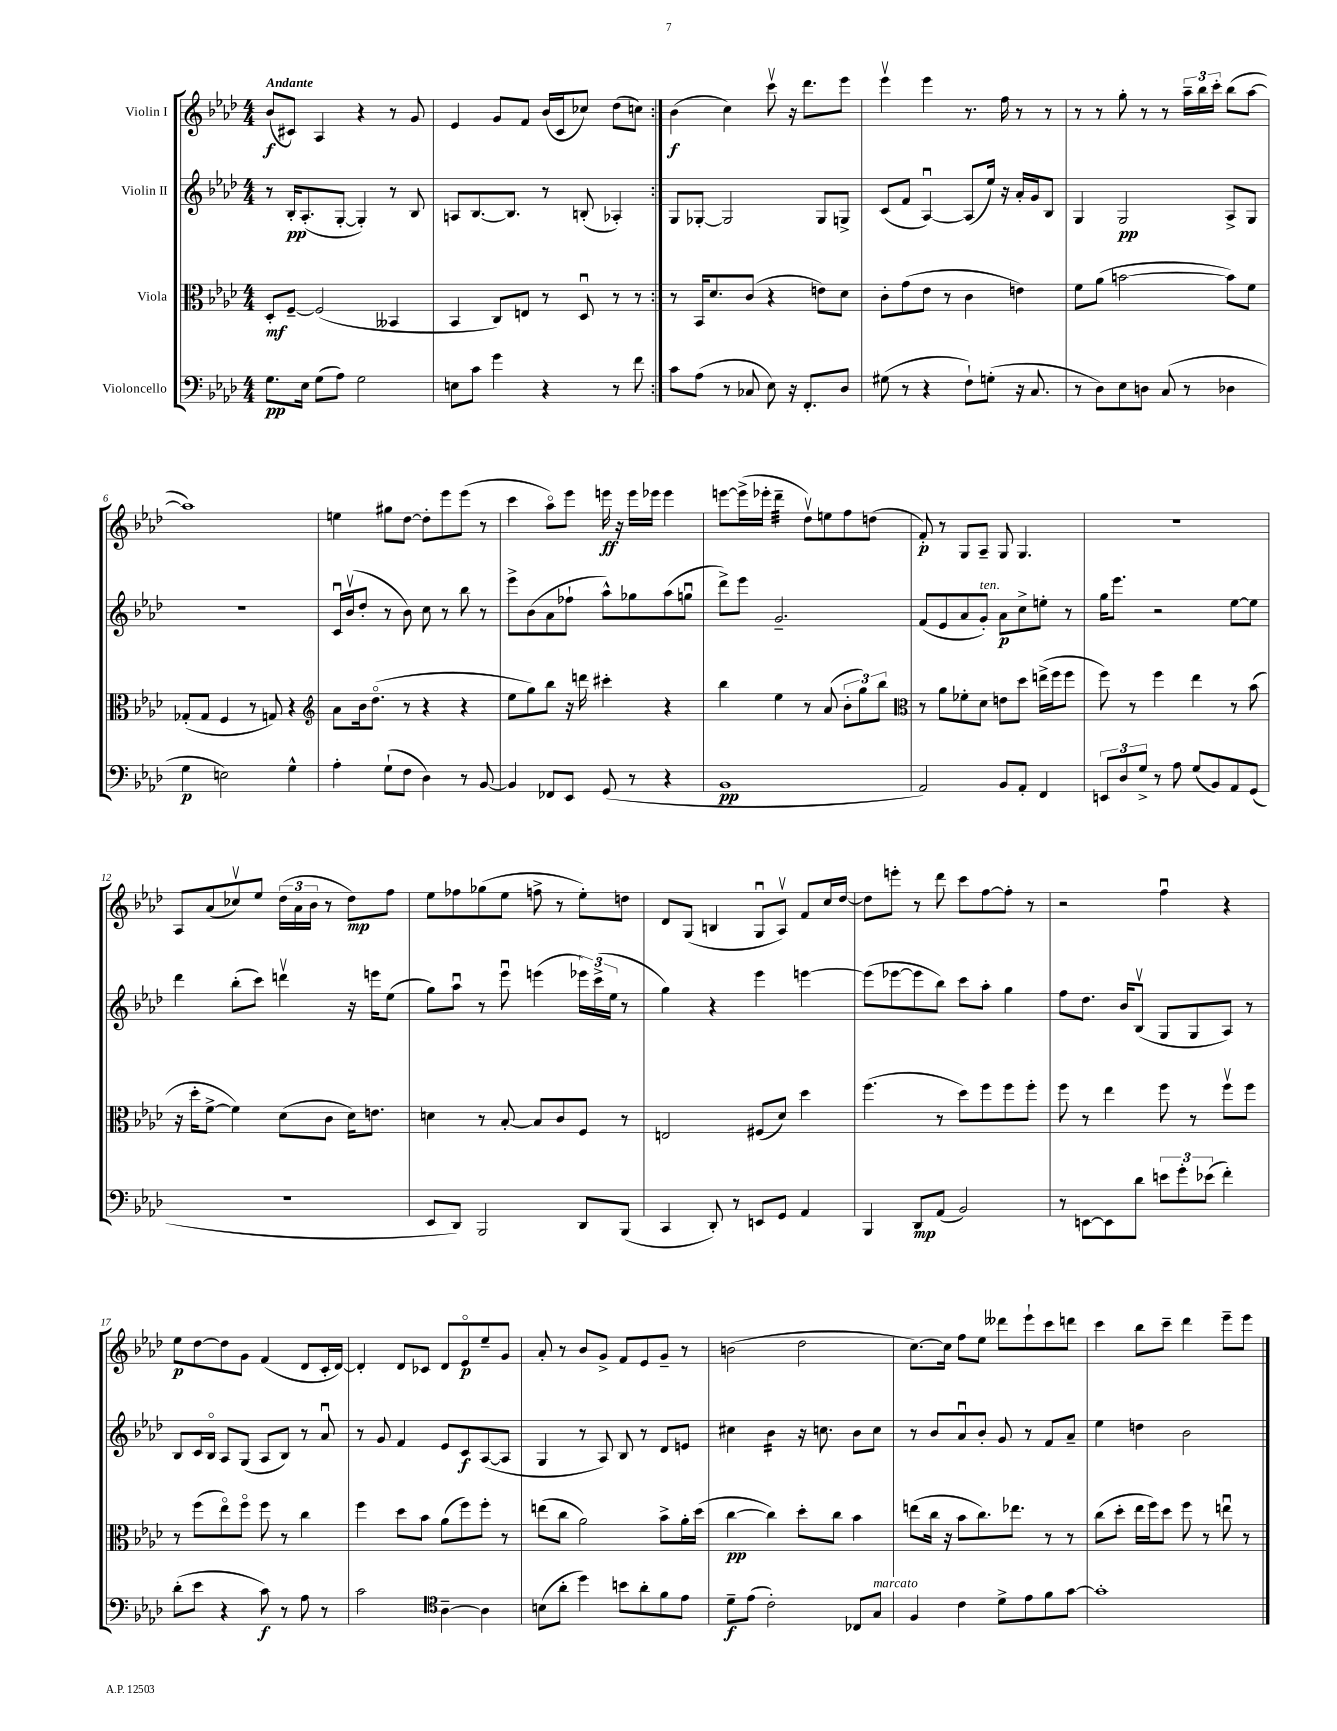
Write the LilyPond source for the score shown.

<<
\new StaffGroup <<
\new Staff = "s0" \with { instrumentName = "Violin I" } {
    \clef treble \key aes \major \numericTimeSignature \time 4/4 \tempo "Andante"
    \repeat volta 2 { bes'8\f( cis'8) aes4 r4 r8 g'8 |
    ees'4 g'8 f'8 bes'16( c'16 ces''8) des''8( c''8) | }
    bes'4\f( c''4) c'''8\upbow r16 des'''8. ees'''8 |
    ees'''4\upbow ees'''4 r8. f''16 r8 r8 |
    r8 r8 g''8-. r8 r8 \tuplet 3/2 { aes''16-- bes''16 c'''16-. } bes''8( aes''8~ |
    aes''1) |
    e''4 gis''8 des''8~ des''8-. ees'''8 ees'''8( r8 |
    c'''4 aes''8\flageolet) ees'''8 e'''16\ff r16 e'''16 ees'''16 ees'''4 |
    e'''8~ e'''16->( ees'''16-. des'''4:32-- des''8\upbow) e''8 f''8 d''8( |
    f'8-.\p) r8 g8 aes8-- g8 g4. |
    R1 |
    aes8 aes'8( ces''8\upbow) ees''8 \tuplet 3/2 { des''16( aes'16 bes'16 } r8 des''8\mp) f''8 |
    ees''8 fes''8 ges''8( ees''8 f''8-> r8 ees''8-.) d''8 |
    des'8 g8( b4 g8\downbow aes8\upbow) f'8 c''16 des''16~ |
    des''8 e'''8-. r8 des'''8 c'''8 f''8~ f''8-. r8 |
    r2 f''4\downbow r4 |
    ees''8\p des''8~ des''8 g'8 f'4( des'8 c'16-. des'16~) |
    des'4-. des'8 ces'8 des'8 ees'8\flageolet\p ees''8-- g'8 |
    aes'8-. r8 bes'8 g'8-> f'8 ees'8 g'8-- r8 |
    b'2( des''2 |
    c''8.~) c''16 f''8 ees''8 deses'''8 ees'''8-! c'''8 d'''8 |
    c'''4 bes''8 c'''8-- des'''4 ees'''8-- ees'''8 \bar "|." |
}
\new Staff = "s1" \with { instrumentName = "Violin II" } {
    \clef treble \key aes \major \numericTimeSignature \time 4/4
    \repeat volta 2 { r8 bes16-.\pp aes8.-.( g8~-. g4-.) r8 bes8 |
    a8 bes8.~ bes8. r8 b8-.( aes4-.) | }
    g8 ges8~-. ges2 ges8 g8-> |
    c'8( f'8 aes4~\downbow) aes8( ees''16) r16 aes'16-. g'16 bes8 |
    g4 g2\pp aes8-> g8 |
    R1 |
    c'16\downbow bes'16\upbow( des''8-. r8 bes'8) c''8 r8 bes''8 r8 |
    ees'''8-> bes'8( aes'8 fes''8-! aes''8-^) ges''8 aes''8( g''8\downbow |
    des'''8->) ees'''8 g'2.-- |
    f'8( ees'8 aes'8 g'8-.^\markup { \italic "ten." }) aes'8\p c''8-> e''8-. r8 |
    g''16 ees'''8. r2 ees''8~ ees''8 |
    des'''4 bes''8-.( c'''8) d'''4\upbow r16 e'''16 ees''8( |
    g''8) aes''8\downbow r8 ees'''8\downbow e'''4( \tuplet 3/2 { ees'''16) c'''16->( ees''16 } r8 |
    g''4) r4 ees'''4 e'''4~ |
    e'''8( ees'''8~ ees'''8 bes''8) c'''8 aes''8-. g''4 |
    f''8 des''8. bes'16 bes8\upbow( g8 g8 aes8) r8 |
    bes8 c'16 bes16\flageolet aes8 g8( aes8 bes8) r8 aes'8\downbow |
    r8 g'8 f'4 ees'8 c'8\f aes8~( aes8 |
    g4 r8 aes8) bes8 r8 des'8 e'8 |
    cis''4 bes'4:16 r16 c''8. bes'8 c''8 |
    r8 bes'8 aes'8\downbow bes'8-. g'8 r8 f'8 aes'8-- |
    ees''4 d''4 bes'2 \bar "|." |
}
\new Staff = "s2" \with { instrumentName = "Viola" } {
    \clef alto \key aes \major \numericTimeSignature \time 4/4
    \repeat volta 2 { des8-.\mf f8~-- f2( beses,4 |
    bes,4 c8) e8 r8 des8\downbow r8 r8 | }
    r8 bes,16 des'8. c'8( r4 e'8) des'8 |
    c'8-. g'8( ees'8 r8 c'4 e'4) |
    f'8 aes'8( b'2~ b'8) f'8 |
    ges8-.( ges8 f4 r8 g8) r4 |
    \clef treble aes'8 bes'16 des''8.\flageolet( r8 r4 r4 |
    ees''8 g''8) bes''8 r16 d'''16 cis'''4-. r4 |
    bes''4 ees''4 r8 aes'8( \tuplet 3/2 { bes'8-. g''8) bes''8 } |
    \clef alto r8 aes'8 fes'8-. des'8 e'8 des''8 e''16->( f''16 f''8 |
    f''8) r8 f''4 ees''4 r8 bes'8( |
    r16 des''16-. f'8~-> f'4) des'8( c'8 des'16) e'8. |
    d'4 r8 bes8~-. bes8 c'8 f8 r8 |
    e2 fis8( des'8) des''4 |
    f''4.( r8 des''8) f''8 f''8 f''8-. |
    f''8 r8 ees''4 f''8 r8 f''8\upbow f''8 |
    r8 f''8( ees''8\flageolet) f''8\flageolet f''8 r8 c''4 |
    f''4 des''8 bes'8 aes'8( f''8) f''8-. r8 |
    e''8( c''8 aes'2) bes'8-> aes'16-. des''16( |
    c''4~\pp c''4) des''8-. c''8 bes'4 |
    e''8( c''16 r16 bes'8 c''8.) ees''8. r8 r8 |
    c''8( des''8-. ees''16 f''16) des''8 f''8 r8 e''8\downbow r8 \bar "|." |
}
\new Staff = "s3" \with { instrumentName = "Violoncello" } {
    \clef bass \key aes \major \numericTimeSignature \time 4/4
    \repeat volta 2 { g8.\pp ees16 g8( aes8) g2 |
    e8 c'8 g'4 r4 r8 f'8 | }
    c'8 aes8( r8 ces8 ees8) r16 f,8.-. des8 |
    gis8( r8 r4 f8-!) g8-.( r16 c8. |
    r8 des8) ees8 d8 c8( r8 des4 |
    g4\p e2) g4-^ |
    aes4-. g8-!( f8 des4) r8 bes,8~ |
    bes,4 fes,8 ees,8 g,8( r8 r4 |
    bes,1\pp |
    aes,2) bes,8 aes,8-. f,4 |
    \tuplet 3/2 { e,8 des8 g8-> } r8 aes8 g8( bes,8) aes,8 g,8( |
    R1 |
    ees,8 des,8) bes,,2 des,8 bes,,8( |
    c,4 des,8-.) r8 e,8 g,8 aes,4 |
    bes,,4 des,8\mp aes,8( bes,2) |
    r8 e,8~ e,8 des'8 \tuplet 3/2 { e'8 g'8-. ees'8( } f'4-.) |
    des'8-.( ees'8 r4 c'8\f) r8 aes8 r8 |
    c'2 \clef tenor aes4~-- aes4 |
    b8( aes'8-. des''4) b'8 aes'8-. f'8 ees'8 |
    des'8--\f ees'8( c'2-.) ces8 g8^\markup { \italic "marcato" } |
    f4 c'4 des'8-> ees'8 f'8 g'8~ |
    g'1-. \bar "|." |
}
>>
>>
